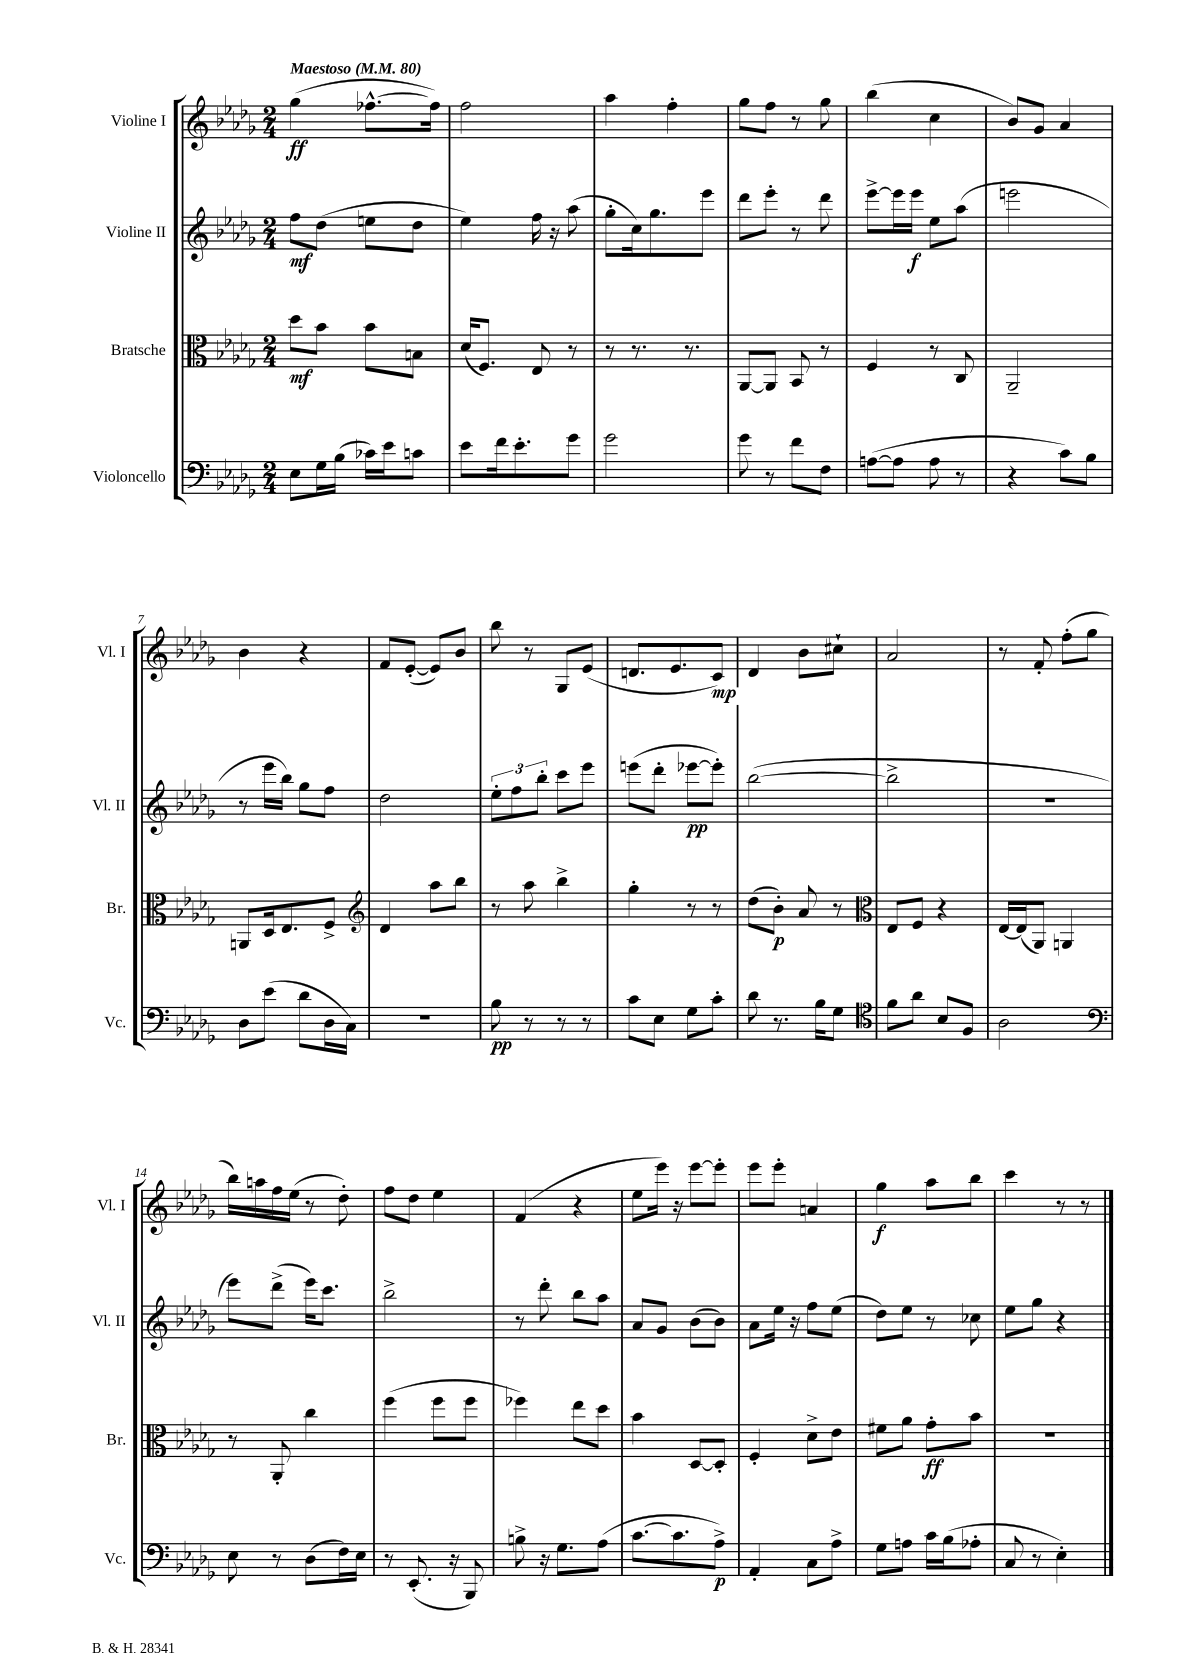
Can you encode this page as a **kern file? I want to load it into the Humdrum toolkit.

**kern	**kern	**kern	**kern
*staff4	*staff3	*staff2	*staff1
*clefF4	*clefC3	*clefG2	*clefG2
*k[b-e-a-d-g-]	*k[b-e-a-d-g-]	*k[b-e-a-d-g-]	*k[b-e-a-d-g-]
*M2/4	*M2/4	*M2/4	*M2/4
*MM80	*MM80	*MM80	*MM80
8E-\L	8dd-\L	8ff\L	(4gg-\
16G-\L	8b-\J	(8dd-\J	.
(16B-\JJ	.	.	.
16c-\LL)	8b-\L	8ee\L	[8.ff-^^\L
16e-\J	.	.	.
8c\J	8B\J	8dd-\J	.
.	.	.	16ff-\]Jk)
=	=	=	=
8e-\L	(16d-/LK	4ee-\)	2ff\
.	8.F/J)	.	.
16f\k	.	.	.
8.e-'\	.	.	.
.	8E-/	16ff\	.
.	.	16r	.
8g-\J	8r	(8aa-\	.
=	=	=	=
2g-\	8r	8gg-'\L	4aa-\
.	8.r	16cc\k)	.
.	.	8.gg-\	.
.	.	.	4ff'\
.	8.r	.	.
.	.	8eee-\J	.
=	=	=	=
8g-\	[8AA-/L	8ddd-\L	8gg-\L
8r	8AA-/]J	8eee-'\J	8ff\J
8f\L	8BB-/	8r	8r
8F\J	8r	8ddd-\	8gg-\
=	=	=	=
([8A\L	4F/	[8eee-^\L	(4bb-\
8A\]J	.	16eee-\]L	.
.	.	16eee-\JJ	.
8A\	8r	8ee-\L	4cc\
8r	8C/	(8aa-\J	.
=	=	=	=
4r	2AA-~/	2eee\	8b-/L)
.	.	.	8g-/J
8c\L)	.	.	4a-/
8B-\J	.	.	.
=	=	=	=
8D-\L	8AA/L	8r	4b-\
(8e-\J	16D-/k	16eee-\LL	.
.	8.E-/	16bb-\JJ)	.
8d-\L	.	8gg-\L	4r
16D-\L	8F^/J	8ff\J	.
16C\JJ)	.	.	.
=	=	=	=
*	*clefG2	*	*
2r	4d-/	2dd-\	8f/L
.	.	.	([8e-'/J
.	8aa-\L	.	8e-/]L)
.	8bb-\J	.	8b-/J
=	=	=	=
8B-\	8r	12ee-'\L	8bb-\
.	.	12ff\	.
8r	8aa-\	.	8r
.	.	12bb-'\J	.
8r	4bb-^\	8ccc\L	8G-/L
8r	.	8eee-\J	(8e-/J
=	=	=	=
8c\L	4gg-'\	(8eee\L	8.d/L
8E-\J	.	8ddd-'\J	.
.	.	.	8.e-/
8G-\L	8r	[8eee-\L	.
8c'\J	8r	8eee-'\]J)	8c/J)
=	=	=	=
8d-\	(8dd-\L	([2bb-\	4d-/
8.r	8b-'\J)	.	.
.	8a-/	.	8b-\L
16B-\LK	.	.	.
8G-\J	8r	.	8cc#`\J
=	=	=	=
*clefC4	*clefC3	*	*
8f\L	8E-/L	2bb-^\]	2a-/
8a-\J	8F/J	.	.
8B-/L	4r	.	.
8F/J	.	.	.
=	=	=	=
2A-\	[16E-/LL	2r	8r
.	(16E-/]J	.	.
.	8AA-/J)	.	8f'/
.	4AA/	.	(8ff'\L
.	.	.	8gg-\J
=	=	=	=
*clefF4	*	*	*
8E-\	8r	8eee-\L)	16bb-\LL)
.	.	.	16aa\
8r	8AA-'/	(8ddd-^\J	16ff\
.	.	.	(16ee-\JJ
(8D-\L	4cc\	16eee-\LK)	8r
.	.	8.ccc\J	.
16F\L)	.	.	8dd-'\)
16E-\JJ	.	.	.
=	=	=	=
8r	(4ff\	2bb-^\	8ff\L
(8.EE-'/	.	.	8dd-\J
.	8ff\L	.	4ee-\
16r	.	.	.
8BBB-/)	8ff\J	.	.
=	=	=	=
8B^\	4ff-\)	8r	(4f/
16r	.	8ddd-'\	.
8.G-\L	.	.	.
.	8ee-\L	8bb-\L	4r
(8A-\J	8dd-\J	8aa-\J	.
=	=	=	=
[8.c\L	4b-\	8a-/L	8ee-\L
.	.	8g-/J	16eee-\Jk)
8.c\]	.	.	16r
.	[8D-/L	(8b-\L	[8eee-\L
8A-^\J)	8D-'/]J	8b-\J)	8eee-'\]J
=	=	=	=
4AA-'/	4F'/	8a-\L	8eee-\L
.	.	16ee-\Jk	8eee-'\J
.	.	16r	.
8C\L	8d-^\L	8ff\L	4a/
8A-^\J	8e-\J	(8ee-\J	.
=	=	=	=
8G-\L	8f#\L	8dd-\L)	4gg-\
8A\J	8a-\J	8ee-\J	.
16c\LL	8g-'\L	8r	8aa-\L
(16B-\J	.	.	.
8A-'\J	8b-\J	8cc-\	8bb-\J
=	=	=	=
8C/	2r	8ee-\L	4ccc\
8r	.	8gg-\J	.
4E-'\)	.	4r	8r
.	.	.	8r
==	==	==	==
*-	*-	*-	*-
